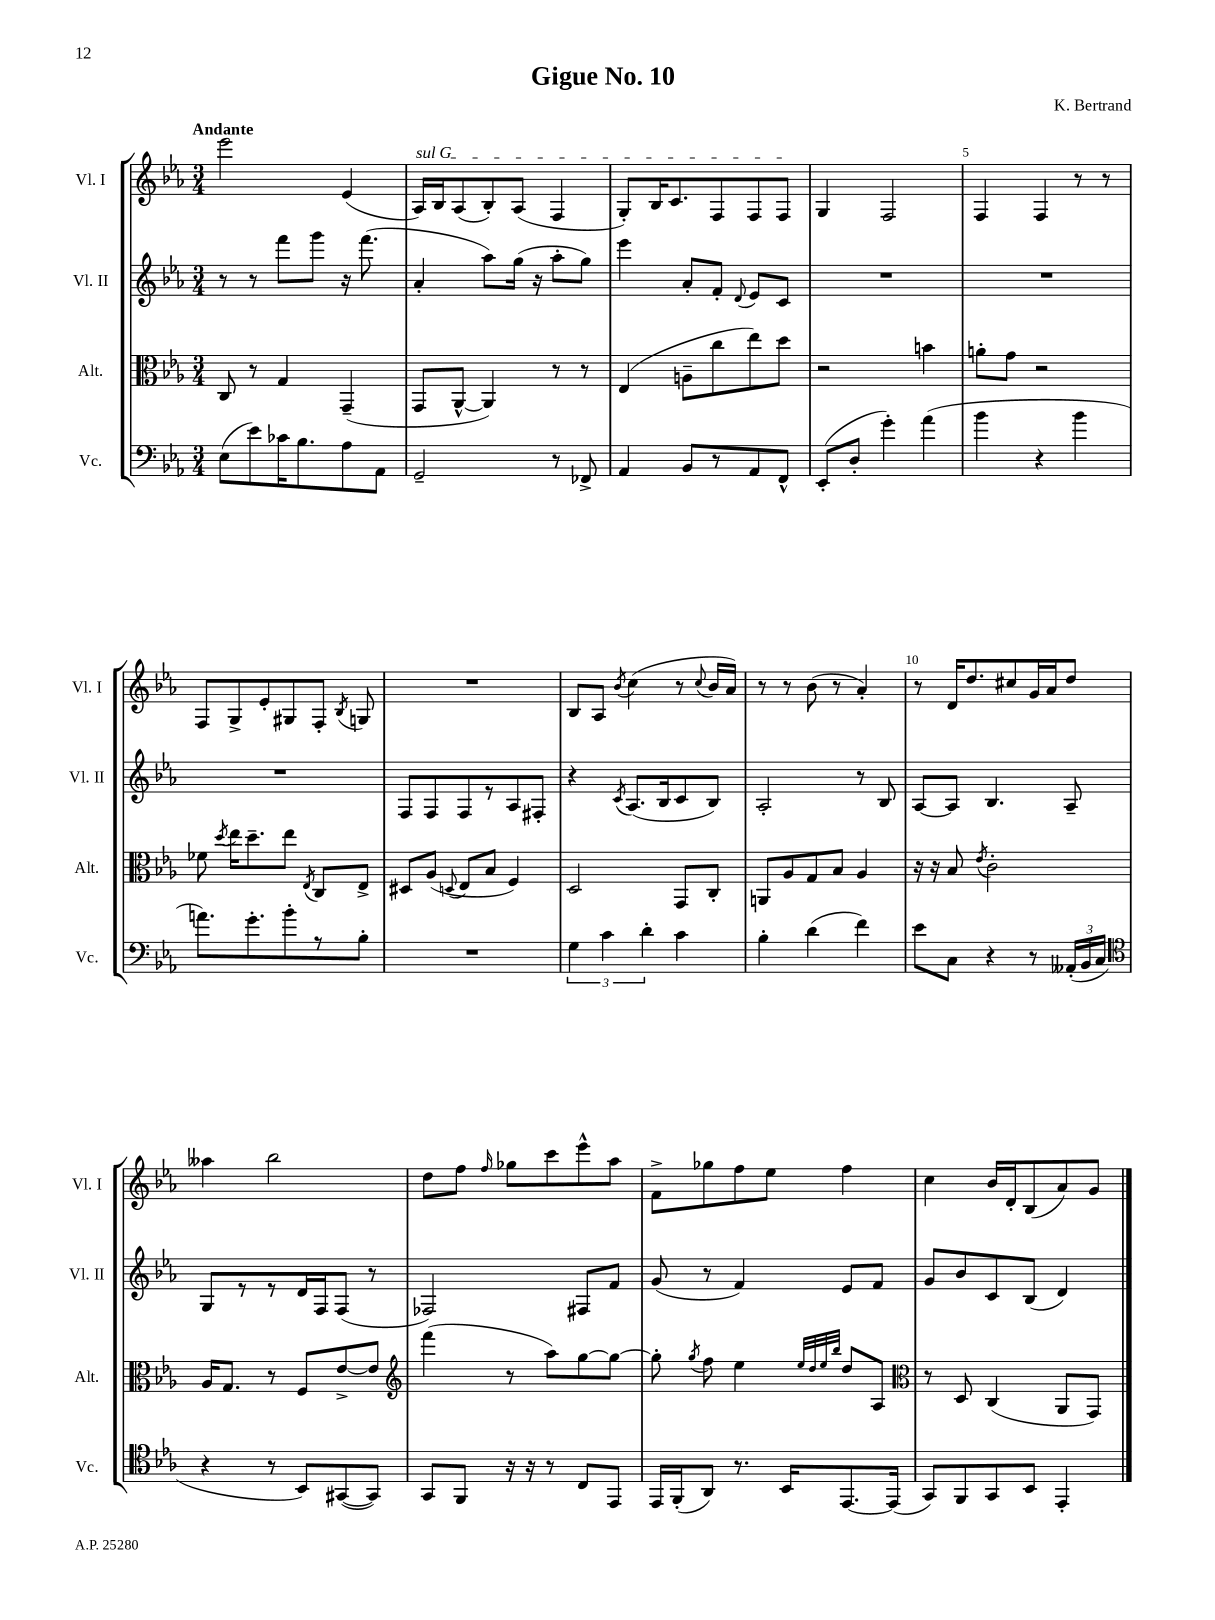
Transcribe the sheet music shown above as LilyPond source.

\header { title = "Gigue No. 10" composer = "K. Bertrand" }
<<
\new StaffGroup <<
\new Staff = "s0" \with { instrumentName = "Vl. I" shortInstrumentName = "Vl. I" } {
    \clef treble \key ees \major \numericTimeSignature \time 3/4 \tempo "Andante"
    \autoBeamOff ees'''2 ees'4( |
    \once \override TextSpanner.bound-details.left.text = \markup { \italic "sul G" } aes16[\startTextSpan) bes16 aes8( bes8-.) aes8]( f4 |
    g8[-.) bes16 c'8. f8 f8 f8]\stopTextSpan |
    g4 f2 |
    f4 f4 r8 r8 |
    f8[ g8-> ees'8-. gis8 f8]-. \acciaccatura { bes8 } g8 |
    R2. |
    bes8[ aes8] \acciaccatura { bes'8 } c''4( r8 \appoggiatura { c''8 } bes'16[ aes'16]) |
    r8 r8 bes'8( r8 aes'4-.) |
    r8 d'16[ d''8. cis''8 g'16 aes'16 d''8] |
    aeses''4 bes''2 |
    d''8[ f''8] \grace { f''16 } ges''8[ c'''8 ees'''8-^ aes''8] |
    f'8[-> ges''8 f''8 ees''8] f''4 |
    c''4 bes'16[ d'16-. bes8( aes'8) g'8] \bar "|." |
}
\new Staff = "s1" \with { instrumentName = "Vl. II" shortInstrumentName = "Vl. II" } {
    \clef treble \key ees \major \numericTimeSignature \time 3/4
    \autoBeamOff r8 r8 f'''8[ g'''8] r16 f'''8.( |
    aes'4-. aes''8[) g''16]( r16 aes''8[-. g''8]) |
    ees'''4 aes'8[-. f'8]-. \appoggiatura { d'8 } ees'8[ c'8] |
    R2. |
    R2. |
    R2. |
    f8[ f8 f8 r8 aes8 fis8]-. |
    r4 \acciaccatura { c'8 } aes8.[( bes16 c'8 bes8]) |
    aes2-. r8 bes8 |
    aes8[~ aes8] bes4. aes8-- |
    g8[ r8 r8 d'16 f16 f8]( r8 |
    fes2) fis8[ f'8] |
    g'8( r8 f'4) ees'8[ f'8] |
    g'8[ bes'8 c'8 bes8]( d'4) \bar "|." |
}
\new Staff = "s2" \with { instrumentName = "Alt." shortInstrumentName = "Alt." } {
    \clef alto \key ees \major \numericTimeSignature \time 3/4
    \autoBeamOff c8 r8 g4 g,4--( |
    g,8[ aes,8]~-^ aes,4) r8 r8 |
    ees4( a8[-- c''8 ees''8) d''8] |
    r2 b'4 |
    a'8[-. g'8] r2 |
    fes'8 \acciaccatura { d''8 } ees''16[ d''8.-- ees''8] \acciaccatura { ees8 } c8[ ees8]-> |
    dis8[ aes8]( \appoggiatura { d8 } ees8[ bes8] f4) |
    d2 g,8[ c8]-. |
    a,8[ aes8 g8 bes8] aes4 |
    r16 r16 bes8 \acciaccatura { ees'8 } c'2-. |
    aes16[ g8.] r8 f8[ ees'8~-> ees'8] |
    \clef treble f'''4( r8 aes''8[) g''8~ g''8]~ |
    g''8-. \acciaccatura { g''8 } f''8 ees''4 \grace { ees''32[ d''32 ees''32 bes''32] } d''8[ aes8] |
    \clef alto r8 d8 c4( aes,8[ g,8]) \bar "|." |
}
\new Staff = "s3" \with { instrumentName = "Vc." shortInstrumentName = "Vc." } {
    \clef bass \key ees \major \numericTimeSignature \time 3/4
    \autoBeamOff ees8[( ees'8) ces'16 bes8. aes8 aes,8] |
    g,2-- r8 fes,8-> |
    aes,4 bes,8[ r8 aes,8 f,8]-^ |
    ees,8[-.( d8]-. g'4-.) aes'4( |
    bes'4 r4 bes'4 |
    a'8.[) g'8.-. bes'8-. r8 bes8]-. |
    R2. |
    \tuplet 3/2 { g4 c'4 d'4-. } c'4 |
    bes4-. d'4( f'4) |
    ees'8[ c8] r4 r8 \tuplet 3/2 { aeses,16[-.( bes,16 c16] } |
    \clef tenor r4 r8 bes,8[) gis,8~( gis,8]) |
    g,8[ f,8] r16 r16 r8 c8[ ees,8] |
    ees,16[ f,16-.( aes,8]) r8. bes,16[ ees,8.~ ees,16]( |
    g,8[) f,8 g,8 bes,8] ees,4-. \bar "|." |
}
>>
>>
\layout { \context { \Score \override BarNumber.break-visibility = ##(#f #t #t) barNumberVisibility = #(every-nth-bar-number-visible 5) } }
